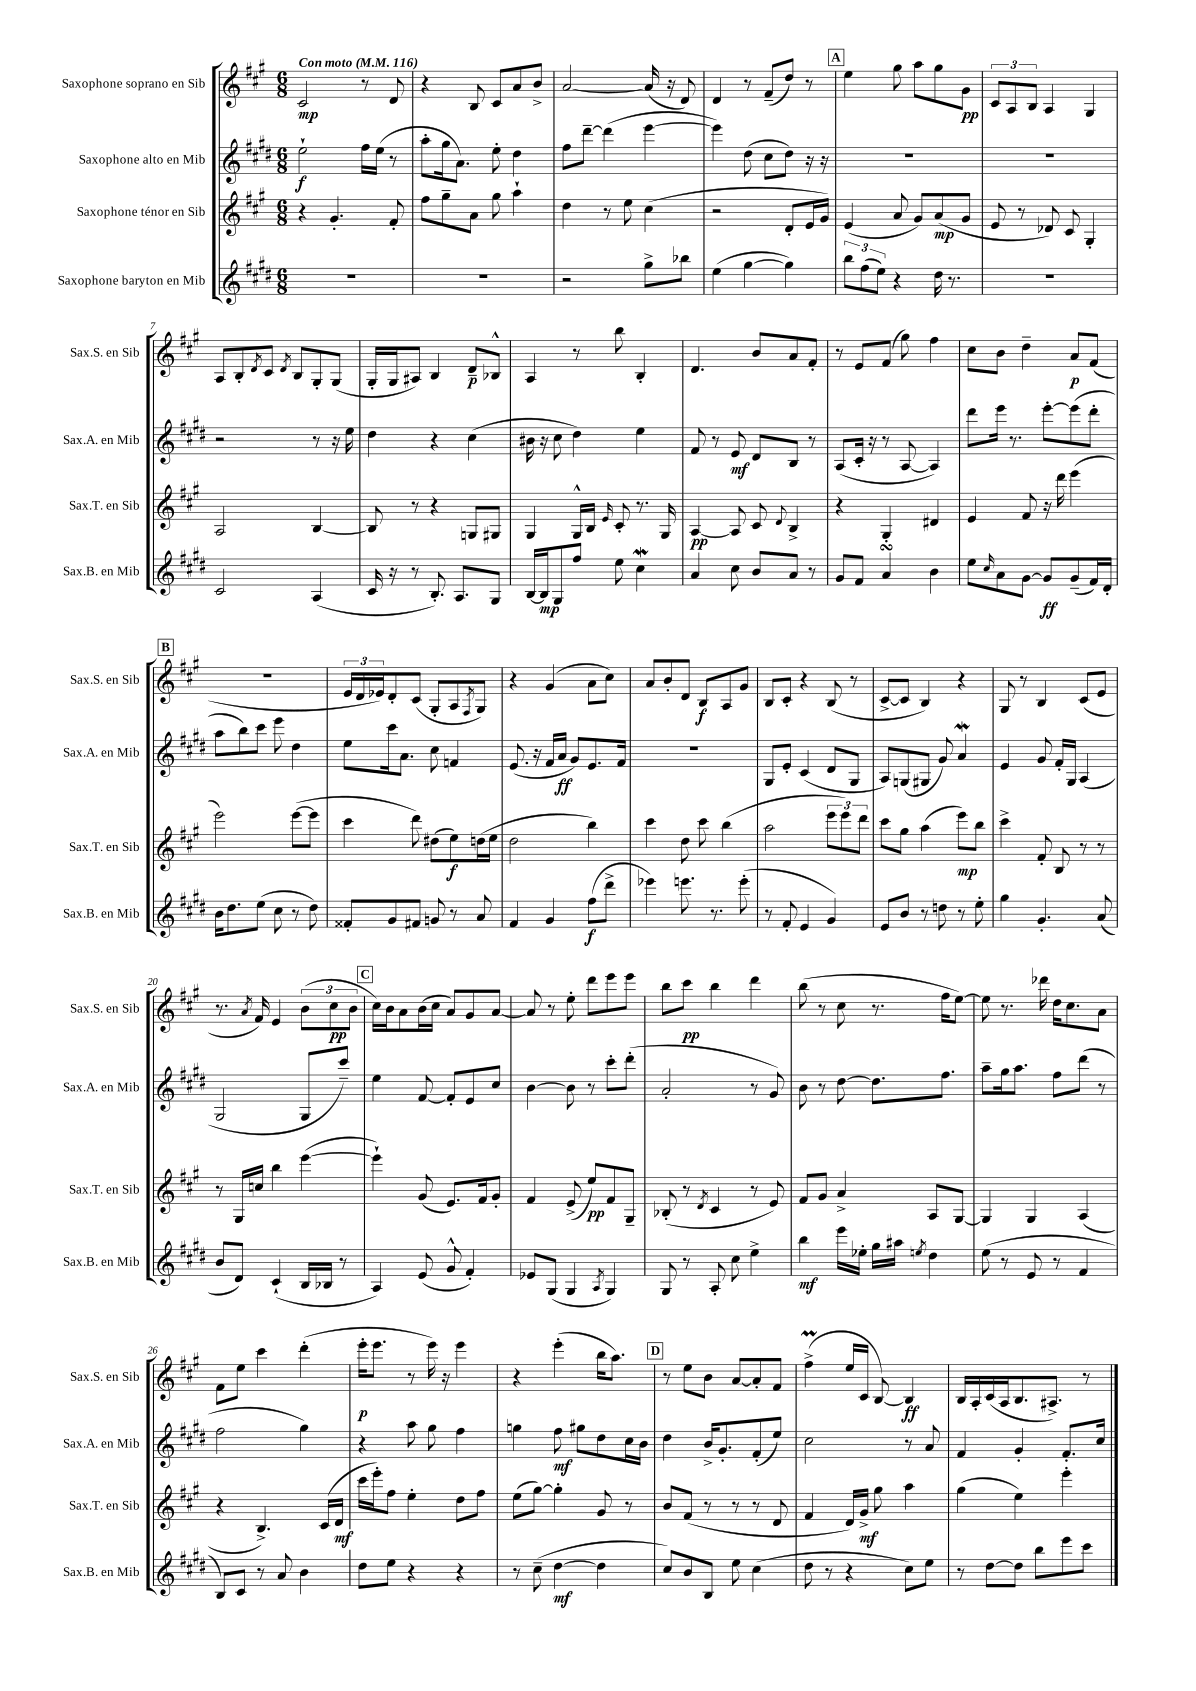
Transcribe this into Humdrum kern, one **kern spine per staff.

**kern	**kern	**kern	**kern
*staff4	*staff3	*staff2	*staff1
*clefG2	*clefG2	*clefG2	*clefG2
*k[f#c#g#d#]	*k[f#c#g#]	*k[f#c#g#d#]	*k[f#c#g#]
*M6/8	*M6/8	*M6/8	*M6/8
*MM116	*MM116	*MM116	*MM116
2.r	4r	2ee`	2c#
.	4.g#'	.	.
.	.	16ff#	8r
.	.	(16ee	.
.	8f#'	8r	8d
=	=	=	=
2.r	8ff#	8aa'	4r
.	8gg#~	16gg#	.
.	.	8.a)	.
.	8a	.	8B
.	8gg#	8ee'	8c#
.	4aa`	4dd#	8a
.	.	.	8b^
=	=	=	=
2r	4dd	8ff#	[2a
.	.	[8ddd#~	.
.	8r	(4ddd#]	.
.	8ee	.	.
8gg#^	(4cc#	[4eee	(16a]
.	.	.	16r
8bb-	.	.	8d)
=	=	=	=
(4ee	2r	4eee])	4d
[4gg#	.	(8dd#	8r
.	.	8cc#	(8f#~
4gg#])	8d'	8dd#)	8dd)
.	16e	16r	8r
.	16g#)	16r	.
=	=	=	=
12bb	(4e	2.r	4ee
(12ff#	.	.	.
12ee)	.	.	.
4r	8a	.	8gg#
.	8g#)	.	8aa
16dd#	(8a	.	8gg#
8.r	.	.	.
.	8g#	.	8g#
=	=	=	=
2.r	8e	2.r	12c#
.	.	.	12A
.	8r	.	.
.	.	.	12B
.	8d-)	.	4A
.	8c#	.	.
.	4G#'	.	4G#
=	=	=	=
2c#	2A	2r	8A
.	.	.	8B'
.	.	.	8qd
.	.	.	8c#
.	.	.	8qd
.	.	.	8B
(4A	[4B	8r	8G#'
.	.	16r	(8G#
.	.	16ee	.
=	=	=	=
16c#	8B]	4dd#	16G#'
16r	.	.	16G#
8r	8r	.	8A#)
8.B')	4r	4r	4B
8.A	.	.	.
.	8G	(4cc#	8d~
8G#	8G#	.	8B-^^
=	=	=	=
[16B	4G#	16b#	4A
16B]	.	16r	.
8G#	.	8cc#	.
8ff#	16G#^^	4dd#)	8r
.	16B	.	.
.	16qqe	.	.
8ee	8c#'	.	8bb
4cc#	8.r	4ee	4B'
.	16G#	.	.
=	=	=	=
4a	[4A	8f#	4.d
.	.	8r	.
8cc#	8A]	8e	.
8b	8c#	8d#	8b
.	8qqd	.	.
8a	4B^	8B	8a
8r	.	8r	8f#'
=	=	=	=
8g#	4r	(8A	8r
8f#	.	16c#'	8e
.	.	16r	.
4a	4G#'	8r	(8f#
.	.	[8A	8gg#)
4b	4d#	4A])	4ff#
=	=	=	=
8ee	4e	8ddd#	8cc#
16qqcc#	.	.	.
8a	.	16eee	8b
.	.	8.r	.
[8g#	8f#	.	4dd~
8g#]	16r	[8eee'	.
.	16ddd	.	.
(8g#~	(4eee	(8eee]	8a
16f#)	.	8ddd#'	(8f#
16d#'	.	.	.
=	=	=	=
16b	2eee)	8aa	2.r
8.dd#	.	.	.
.	.	8bb)	.
(8ee	.	8ccc#	.
8cc#	.	8eee	.
8r	([8eee	4dd#	.
8dd#)	8eee]	.	.
=	=	=	=
8f##'	4ccc#	8ee	24e
.	.	.	24d
.	.	.	24e-)
8g#	.	16ccc#	8d'
.	.	8.a	.
8f#	8ddd)	.	(8c#
8g	(8dd#	8cc#	8G#'
8r	8ee)	4f	8A
.	.	.	8qF#
8a	(16dd	.	8G#)
.	16ee	.	.
=	=	=	=
4f#	2dd	(8.e	4r
.	.	16r	.
4g#	.	16f#	(4g#
.	.	16a	.
.	.	8g#)	.
(8ff#	4bb)	8.e	8a
8ddd#^	.	.	8cc#)
.	.	16f#	.
=	=	=	=
4eee-)	4ccc#	2.r	8a
.	.	.	8b'
8.eee	8dd	.	8d
.	8ccc#	.	8B
8.r	.	.	.
.	(4bb	.	8A
(8eee'	.	.	8g#
=	=	=	=
8r	2aa	8G#	8B
8f#'	.	8e'	8c#'
4e	.	(4c#	4r
4g#)	12eee	8d#	(8B
.	12eee)	.	.
.	.	8G#	8r
.	12ddd	.	.
=	=	=	=
8e	8ccc#	8A)	[8c#^
8b	8gg#	(8G	8c#]
8r	(4aa	8G#	4B)
8dd	.	8g#)	.
8r	8eee)	4a	4r
8ee'	8bb	.	.
=	=	=	=
4gg#	4ccc#^	4e	8G#
.	.	.	8r
4.g#'	8f#'	8g#	4B
.	8B	16f#'	.
.	.	16G#	.
.	8r	(4A	(8c#
(8a	8r	.	8e
=	=	=	=
8b	8r	2G#	8.r
8d#)	16G#	.	.
.	.	.	8qa
.	16cc	.	16f#)
(4c#`	4bb	.	4e
16B	([4eee	8G#	(12b
16B-	.	.	.
.	.	.	12cc#
8r	.	8ccc#~)	.
.	.	.	12b
=	=	=	=
4A)	4eee`])	4ee	16cc#)
.	.	.	16b
.	.	.	8a
(8e	(8g#	[8f#	(16b
.	.	.	16cc#
8g#^^	8.e)	8f#']	8a)
4f#')	.	8e	8g#
.	16f#	.	.
.	8g#'	8cc#	[8a
=	=	=	=
8e-	4f#	[4b	8a]
(8G#	.	.	8r
4G#	(8e^	8b]	8ee'
.	8ee)	8r	8ddd
8qA	.	.	.
4G#)	8f#	8ccc#'	8eee
.	8G#~	(8ddd#'	8eee
=	=	=	=
8G#	(8B-'	2a'	8bb
8r	8r	.	8ccc#
.	8qd	.	.
8A'	4c#	.	4bb
8cc#	.	.	.
4ee^	8r	8r	4ddd
.	8e)	8g#)	.
=	=	=	=
4bb	8f#	8b	(8bb
.	8g#	8r	8r
16eee	4a^	[8dd#	8cc#
16ee-'	.	.	.
16gg#	.	8.dd#]	8.r
16aa#	.	.	.
8qee	.	.	.
4dd#	8A	.	.
.	.	8.ff#	16ff#
.	[8G#	.	[8ee)
=	=	=	=
(8ee	4G#]	8aa~	8ee]
8r	.	16gg#	8.r
.	.	8.aa	.
8e	4G#	.	.
.	.	.	16ddd-
8r	.	8ff#	16dd
.	.	.	8.cc#
4f#	(4A	(8ddd#	.
.	.	8r	8a
=	=	=	=
8B)	4r	2ff#	8f#
8c#	.	.	8ee
8r	4.B^)	.	4ccc#
8a	.	.	.
4b	.	4gg#)	(4ddd'
.	(16c#	.	.
.	16d	.	.
=	=	=	=
8dd#	16ccc#	4r	16eee'
.	16eee')	.	8.eee
8ee	8ff#	.	.
4r	4ee'	8aa	8r
.	.	8gg#	16eee)
.	.	.	16r
4r	8dd	4ff#	4eee
.	8ff#	.	.
=	=	=	=
8r	(8ee	4gg	4r
(8cc#~	[8gg#)	.	.
[4dd#	4gg#']	8ff#	(4eee'
.	.	8gg#	.
4dd#]	8g#	8dd#	16bb
.	.	.	8.aa)
.	8r	16cc#	.
.	.	16b	.
=	=	=	=
8cc#)	8b	4dd#	8r
8b	(8f#	.	8ee
8B	8r	16b^	8b
.	.	8.g#'	.
8ee	8r	.	[8a
(4cc#	8r	(8f#'	8a']
.	8d	8ee)	8f#
=	=	=	=
8dd#	4f#	2cc#	(4ff#^
8r	.	.	.
4r	16d)	.	16ee
.	16g#^	.	16c#
.	8gg#	.	[8B)
8cc#)	4aa	8r	4B]
8ee	.	8a	.
=	=	=	=
8r	(4gg#	4f#	16B
.	.	.	16A'
[8dd#	.	.	(16c#
.	.	.	16A
8dd#]	4ee)	4g#'	8.B
8bb	.	.	.
.	.	.	8.A#^)
8eee	4eee'	8.f#'	.
8ccc#	.	.	8r
.	.	16cc#	.
==	==	==	==
*-	*-	*-	*-
